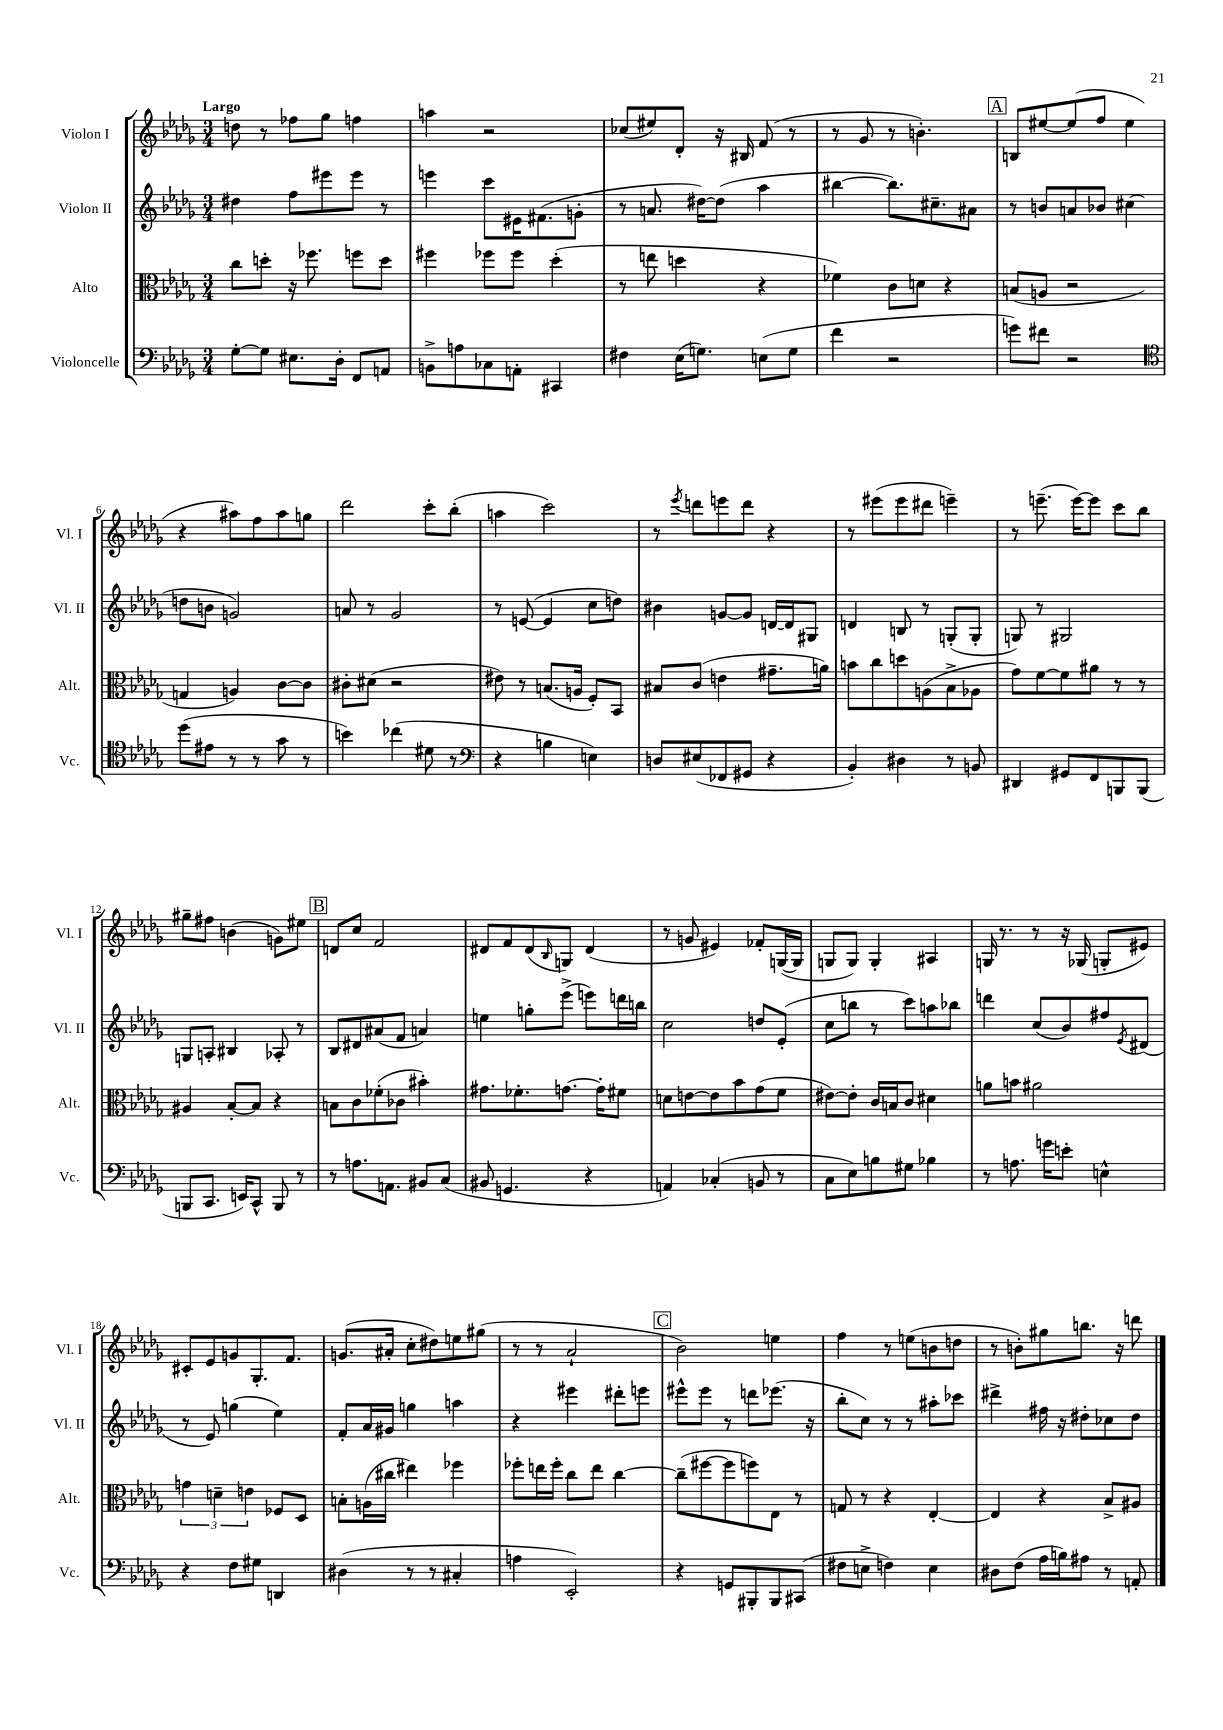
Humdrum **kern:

**kern	**kern	**kern	**kern
*part4	*part3	*part2	*part1
*staff4	*staff3	*staff2	*staff1
*I"Violoncelle	*I"Alto	*I"Violon II	*I"Violon I
*I'Vc.	*I'Alt.	*I'Vl. II	*I'Vl. I
*clefF4	*clefC3	*clefG2	*clefG2
*k[b-e-a-d-g-]	*k[b-e-a-d-g-]	*k[b-e-a-d-g-]	*k[b-e-a-d-g-]
*M3/4	*M3/4	*M3/4	*M3/4
=1	=1	=1	=1
!	!	!	!LO:TX:a:B:t=Largo
[8G-'\L	8cc\L	4dd#X\	8ddn\
8G-\J]	8ddn'\J	.	8r
8.E#X\L	16r	8ff\L	8ff-X\L
.	8.ff-X\	.	.
.	.	8eee#X\	8gg-\J
16D-'\Jk	.	.	.
8FF/L	8ffn\L	8eee#\J	4ffn\
8AAn/J	8dd\J	8r	.
=2	=2	=2	=2
8BBn^\L	4ff#X\	4eeen\	4aan\
8An\	.	.	.
8C-X\	8ff-X\L	8ccc\L	2r
8AAn'\J	8ff-\J	16e#X\K	.
.	.	(8.f#X\	.
4CC#X/	(4dd-'\	.	.
.	.	8gn'\J	.
=3	=3	=3	=3
4F#X\	8r	8r	(8cc-X/L
.	8een\	8.an/	8ee#X/)
(16E-\KL	4ddn\	.	8d-'/J
8.Gn\J)	.	[16dd#X\KL)	.
.	.	(8dd#\J]	16r
.	.	.	16B#X/
(8En\L	4r	4aa-\	(8f/
8G\J	.	.	8r
=4	=4	=4	=4
4f\	4f-X\)	[4bb#X\	8r
.	.	.	8g-/
2r	8c\L	8.bb#\L])	8r
.	8dn\J	.	4.bn'\)
.	.	8.cc#X~\	.
.	4r	.	.
.	.	8a#X\J	.
!!LO:REH:place=s1:t=A
=5	=5	=5	=5
8gn\L)	(8Bn/L	8r	8Bn/L
8f#X\J	8An/J	8bn/L	[8ee#X/
2r	2r	8an/	(8ee#/]
.	.	8b-X/J	8ff/J
.	.	(4cc#X\	4ee#\
!!LO:LB:g=z
=6	=6	=6	=6
*clefC4	*	*	*
(8dd-\L	4Gn/	8ddn\L	4r
8e#X\J	.	8bn\J	.
8r	4An/)	2gn/)	8aa#X\L)
8r	.	.	8ff\
8g-\	[8c\L	.	8aa#\
8r	8c\J]	.	8ggn\J
=7	=7	=7	=7
4bn\)	8c#X'\L	8an/	2ddd-\
.	(8d#X\J	8r	.
(4cc-X\	2r	2g-/	.
8d#X\	.	.	8ccc'\L
8r	.	.	(8bb-'\J
=8	=8	=8	=8
*clefF4	*	*	*
4r	8e#X\)	8r	4aan\
.	8r	([8en/	.
4Bn\	(8.Bn/L	4e/]	2ccc\)
.	16An/Jk	.	.
4En\)	8F'/L)	8cc\L	.
.	8BB-/J	8ddn\J)	.
=9	=9	=9	=9
8Dn/L	8B#X/L	4b#X\	8r
.	.	.	8qeee-/
(8E#X/	(8c/J	.	8dddn\L
8FF-X/	4en\	[8gn/L	8eeen\
8GG#X/J	.	8g/J]	8ddd\J
4r	8.g#X~\L	[16dn/LL	4r
.	.	16d/J]	.
.	.	8G#X/J	.
.	16an\Jk)	.	.
=10	=10	=10	=10
4BB-'/)	8bn\L	4dn/	8r
.	8cc\	.	(8eee#X\L
4D#X\	8ddn\	8Bn/	8eee#\
.	(8An\	8r	8ddd#X\J
8r	8B-^\	(8Gn'/L	4eeen~\)
8BBn/	8A-X\J	8G'/J	.
=11	=11	=11	=11
4DD#X/	8g-\L)	8Gn/)	8r
.	[8f\	8r	(8.eeen~\
8GG#X/L	8f\]	2G#X/	.
.	.	.	[16eee\KL)
8FF/	8a#X\J	.	8eee\J]
8BBBn/	8r	.	8ccc\L
(8BBB/J	8r	.	8bb-\J
!!LO:LB:g=z
=12	=12	=12	=12
8BBBn/L	4A#X/	8Gn/L	8gg#X~\L
8.CC/J	.	8An'/J	8ff#X\J
.	[8B-'/L	4B#X/	(4bn\
16EEn/KL)	.	.	.
8CC^^/J	8B-/J]	.	.
8BBB/	4r	8A-X'/	8gn\L)
8r	.	8r	8ee#X\J
!!LO:REH:place=s1:t=B
=13	=13	=13	=13
8r	8Bn\L	8B-/L	8dn/L
8.An\L	8c\	8d#X/	8cc/J
.	(8f-X'\	(8a#X/	2f/
8.AAn\J	.	.	.
.	8c-X\J	8f/J	.
8BB#X/L	4b#X'\)	4an/)	.
(8C/J	.	.	.
=14	=14	=14	=14
8BB#X/	8.g#X\L	4een\	8d#X/L
4.GGn/	.	.	8f/
.	8.f-X'\	.	.
.	.	8ggn'\L	(8d#/
.	.	.	16qqB-/
.	[8.gn\J	(8eee-^\J	8Gn/J)
4r	.	8eeen\L)	(4d#/
.	16g'\KL]	.	.
.	8f#X\J	16dddn\L	.
.	.	16bbn\JJ	.
=15	=15	=15	=15
4AAn/)	8dn\L	2cc\	8r
.	[8en\	.	8gn/
(4C-X'/	8e\]	.	4e#X/)
.	8b-\	.	.
8BBn/	(8g-\	8ddn/L	8f-X'/L
8r	8f\J	(8e-'/J	([16Gn/L
.	.	.	16G/JJ]
=16	=16	=16	=16
8C\L	[8e#X\L)	8cc\L	8Gn/L
8E-\)	8e#'\J]	8bbn\J	8G/J)
8Bn\	16c/LL	8r	4G'/
.	16Bn/J	.	.
8G#X\J	8c/J	8ccc\L)	.
4B-X\	4d#X\	8aan\	4A#X/
.	.	8bb-X\J	.
=17	=17	=17	=17
8r	8an\L	4dddn\	16Gn/
.	.	.	8.r
8.An\	8bn\J	.	.
.	2a#X\	(8cc/L	8r
16gn\KL	.	.	.
8en'\J	.	8b-/)	16r
.	.	.	(16G-X/
4En^^\	.	8ff#X/	8Gn'/L
.	.	8qe-/	.
.	.	(8d#X/J	8e#X/J)
!!LO:LB:g=z
=18	=18	=18	=18
4r	6gn\	8r	8c#X'/L
.	.	8e-/)	8e-/
.	6dn~\	.	.
8F\L	.	(4ggn\	8gn/
.	6en\	.	.
8G#X\J	.	.	8.G-'/
4DDn/	8F-X/L	4ee-\)	.
.	.	.	8.f/J
.	8D-/J	.	.
=19	=19	=19	=19
(4D#X\	8Bn'\L	8f'/L	(8.gn/L
.	(16An\L	16a-/L	.
.	16cc#X\JJ	16g#X/JJ	16a#X'/Jk
8r	4ee#X\)	4ggn\	8cc'\L
8r	.	.	8dd#X\)
4C#X'/	4ff-X\	4aan\	8een\
.	.	.	(8gg#X\J
=20	=20	=20	=20
4An\	8ff-X'\L	4r	8r
.	16een\L	.	8r
.	16ff-'\JJ	.	.
2EE-'/)	8cc\L	4eee#X\	2a-`/
.	8ee\J	.	.
.	[4cc\	8ddd#X'\L	.
.	.	8eeen\J	.
!!LO:REH:place=s1:t=C
=21	=21	=21	=21
4r	(8cc~\L]	8eee#X^^\L	2b-\)
.	[8ff#X\	8eee#\J	.
8GGn/L	8ff#\]	8r	.
8BBB#X'/	8ffn\)	8dddn\L	.
8BBB#/	8E-\J	(8.eee-X\J	4een\
(8CC#X/J	8r	.	.
.	.	16r	.
=22	=22	=22	=22
8F#X\L	8Gn/	8bb-'\L	4ff\
8En^\J	8r	8cc\J)	.
4Fn\)	4r	8r	8r
.	.	8r	(8een\L
4E\	[4E-'/	8aa#X'\L	8bn\
.	.	8ccc-X\J	8ddn\J
=23	=23	=23	=23
8D#X\L	4E-/]	4ddd#X^\	8r
(8F\J	.	.	8bn'\L)
16A-\LL	4r	16ff#X\	8gg#X\
16Bn\J)	.	16r	.
8A#X\J	.	8dd#X'\L	8.bbn\J
8r	8B-^/L	8cc-X\	.
.	.	.	16r
8AAn'/	8A#X/J	8dd#\J	8dddn\
==	==	==	==
*-	*-	*-	*-
